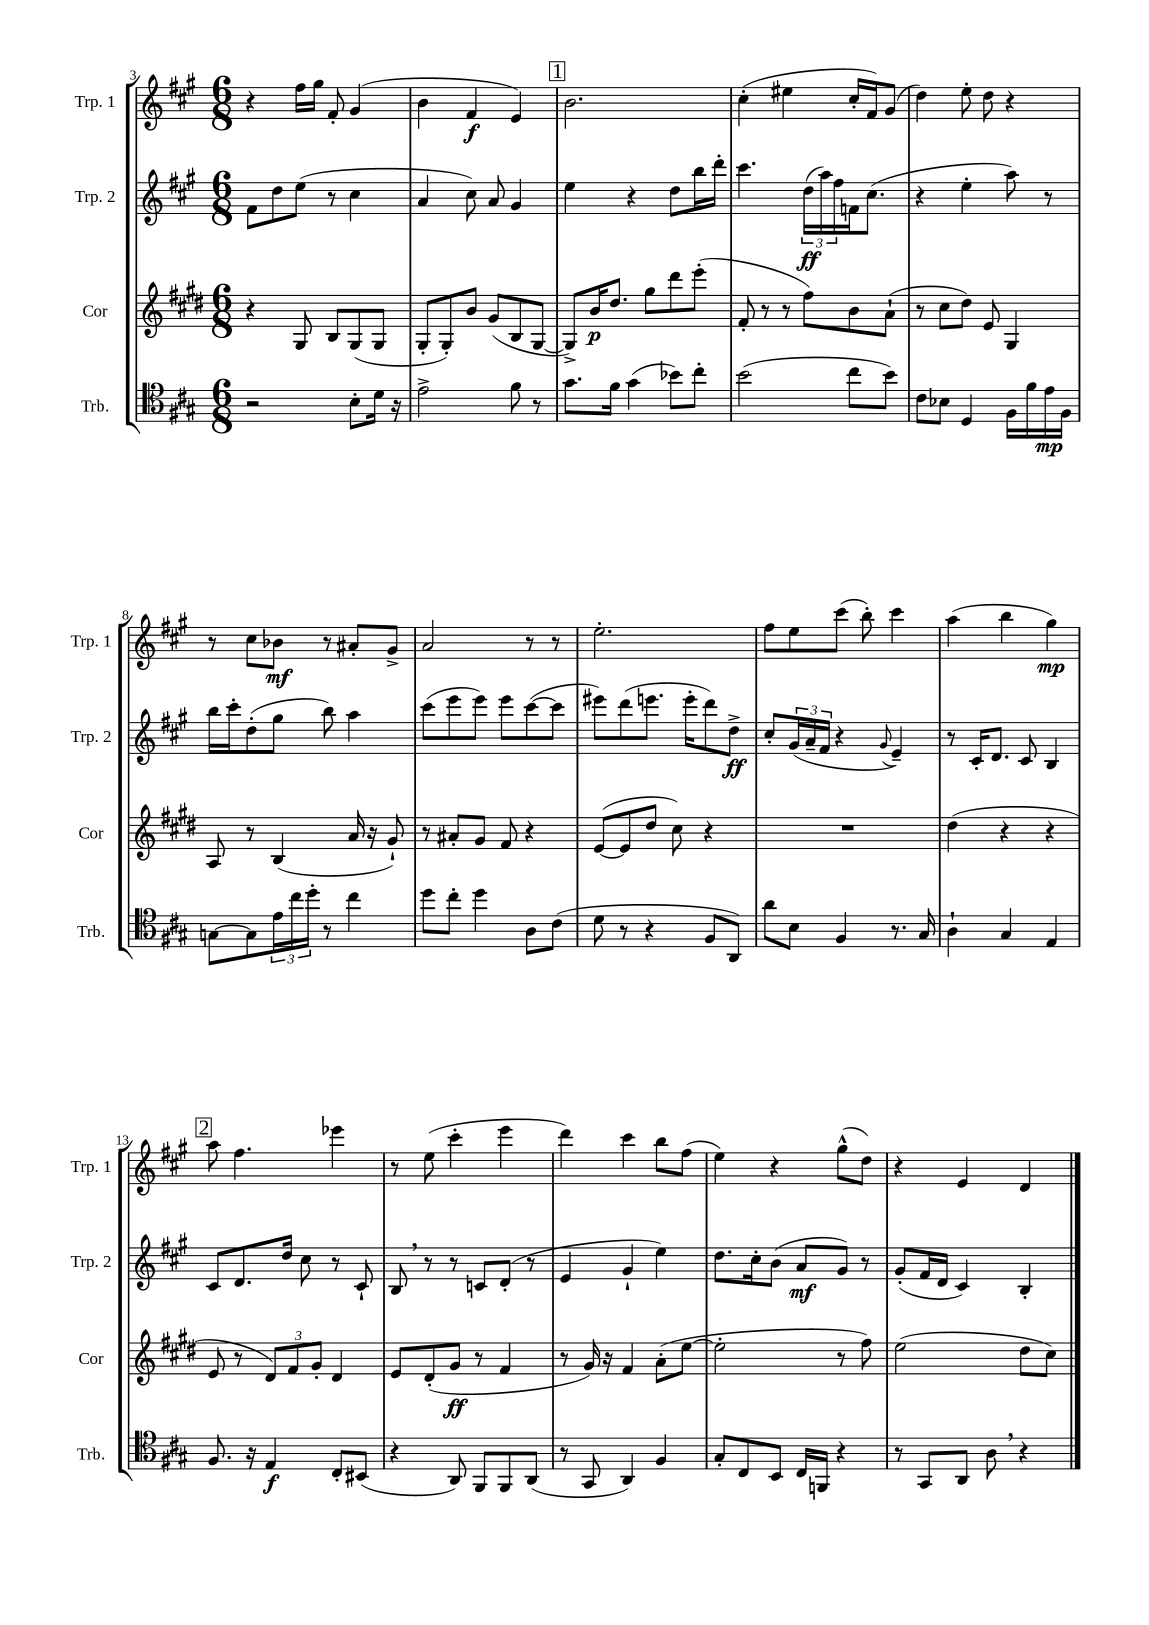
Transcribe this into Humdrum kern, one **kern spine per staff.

**kern	**dynam	**kern	**dynam	**kern	**dynam	**kern	**dynam
*part4	*part4	*part3	*part3	*part2	*part2	*part1	*part1
*staff4	*staff4	*staff3	*staff3	*staff2	*staff2	*staff1	*staff1
*I"Trb.	*	*I"Cor	*	*I"Trp. 2	*	*I"Trp. 1	*
*I'Trb.	*	*I'Cor	*	*I'Trp. 2	*	*I'Trp. 1	*
*clefC4	*	*clefG2	*	*clefG2	*	*clefG2	*
*k[f#c#g#]	*	*k[f#c#g#d#]	*	*k[f#c#g#]	*	*k[f#c#g#]	*
*M6/8	*	*M6/8	*	*M6/8	*	*M6/8	*
=3	=3	=3	=3	=3	=3	=3	=3
2r	.	4r	.	8f#\L	.	4r	.
.	.	.	.	8dd\	.	.	.
.	.	8G#/	.	(8ee\J	.	16ff#\LL	.
.	.	.	.	.	.	16gg#\JJ	.
.	.	8B/L	.	8r	.	8f#'/	.
8B'\L	.	(8G#/	.	4cc#\	.	(4g#/	.
16d\Jk	.	8G#/J	.	.	.	.	.
16r	.	.	.	.	.	.	.
=4	=4	=4	=4	=4	=4	=4	=4
2e^\	.	8G#'/L	.	4a/	.	4b\	.
.	.	8G#'/)	.	.	.	.	.
.	.	8b/J	.	8cc#\)	.	4f#/	f
.	.	(8g#/L	.	8a/	.	.	.
8f#\	.	8B/	.	4g#/	.	4e/)	.
8r	.	[8G#/J	.	.	.	.	.
!!LO:REH:place=s1:t=1
=5	=5	=5	=5	=5	=5	=5	=5
8.g#\L	.	8G#^/L])	.	4ee\	.	2.b\	.
.	.	16b/K	p	.	.	.	.
16f#\Jk	.	8.dd#/J	.	.	.	.	.
(4g#\	.	.	.	4r	.	.	.
.	.	8gg#\L	.	.	.	.	.
8b-X\L)	.	8ddd#\	.	8dd\L	.	.	.
8cc#'\J	.	(8eee'\J	.	16bb\L	.	.	.
.	.	.	.	16ddd'\JJ	.	.	.
=6	=6	=6	=6	=6	=6	=6	=6
(2b\	.	8f#'/	.	4.ccc#\	.	(4cc#'\	.
.	.	8r	.	.	.	.	.
.	.	8r	.	.	.	4ee#X\	.
.	.	8ff#\L)	.	(24dd\LL	ff	.	.
.	.	.	.	24aa\)	.	.	.
.	.	.	.	24ff#\	.	.	.
8cc#\L	.	8b\	.	16fn\J	.	16cc#'/LL	.
.	.	.	.	(8.cc#\J	.	16f#/J)	.
8b\J)	.	(8a`\J	.	.	.	(8g#/J	.
=7	=7	=7	=7	=7	=7	=7	=7
8c#\L	.	8r	.	4r	.	4dd\)	.
8B-X\J	.	8cc#\L	.	.	.	.	.
4D/	.	8dd#\J)	.	4ee'\	.	8ee'\	.
.	.	8e/	.	.	.	8dd\	.
16F#\LL	.	4G#/	.	8aa\)	.	4r	.
16f#\	.	.	.	.	.	.	.
16e\	mp	.	.	8r	.	.	.
16F#\JJ	.	.	.	.	.	.	.
!!LO:LB:g=z
=8	=8	=8	=8	=8	=8	=8	=8
[8Gn\L	.	8A/	.	16bb\LL	.	8r	.
.	.	.	.	16ccc#'\J	.	.	.
8G\]	.	8r	.	(8dd'\	.	8cc#\L	.
24e\L	.	(4B/	.	8gg#\J	.	8b-X\J	mf
24cc#\	.	.	.	.	.	.	.
24dd'\JJ	.	.	.	.	.	.	.
8r	.	.	.	8bb\)	.	8r	.
4cc#\	.	16a/	.	4aa\	.	8a#X'/L	.
.	.	16r	.	.	.	.	.
.	.	8g#`/)	.	.	.	8g#^/J	.
=9	=9	=9	=9	=9	=9	=9	=9
8dd\L	.	8r	.	(8ccc#\L	.	2a/	.
8cc#'\J	.	8a#X'/L	.	8eee\	.	.	.
4dd\	.	8g#/J	.	8eee\J)	.	.	.
.	.	8f#/	.	8eee\L	.	.	.
8A\L	.	4r	.	([8ccc#\	.	8r	.
(8c#\J	.	.	.	8ccc#\J]	.	8r	.
=10	=10	=10	=10	=10	=10	=10	=10
8d\	.	([8e/L	.	8eee#X\L)	.	2.ee'\	.
8r	.	8e/]	.	(8ddd\	.	.	.
4r	.	8dd#/J	.	8.eeen\J	.	.	.
.	.	8cc#\)	.	.	.	.	.
.	.	.	.	16eee'\KL	.	.	.
8F#/L	.	4r	.	8ddd\)	.	.	.
8AA/J)	.	.	.	8dd^\J	ff	.	.
=11	=11	=11	=11	=11	=11	=11	=11
8a\L	.	2.r	.	8cc#'/L	.	8ff#\L	.
8B\J	.	.	.	(24g#/L	.	8ee\	.
.	.	.	.	24a~/	.	.	.
.	.	.	.	24f#/JJ	.	.	.
4F#/	.	.	.	4r	.	(8ccc#\J	.
.	.	.	.	.	.	8bb'\)	.
.	.	.	.	8qqg#/	.	.	.
8.r	.	.	.	4e~/)	.	4ccc#\	.
16G#/	.	.	.	.	.	.	.
=12	=12	=12	=12	=12	=12	=12	=12
4A`\	.	(4dd#\	.	8r	.	(4aa\	.
.	.	.	.	16c#'/KL	.	.	.
.	.	.	.	8.d/J	.	.	.
4G#/	.	4r	.	.	.	4bb\	.
.	.	.	.	8c#/	.	.	.
4E/	.	4r	.	4B/	.	4gg#\)	mp
!!LO:LB:g=z
!!LO:REH:place=s1:t=2
=13	=13	=13	=13	=13	=13	=13	=13
8.F#/	.	8e/	.	8c#/L	.	8aa\	.
.	.	8r	.	8.d/	.	4.ff#\	.
16r	.	.	.	.	.	.	.
4E/	f	12d#/L)	.	.	.	.	.
.	.	.	.	16dd/Jk	.	.	.
.	.	12f#/	.	.	.	.	.
.	.	.	.	8cc#\	.	.	.
.	.	12g#'/J	.	.	.	.	.
8C#'/L	.	4d#/	.	8r	.	4eee-X\	.
(8BB#X/J	.	.	.	8c#`/	.	.	.
=14	=14	=14	=14	=14	=14	=14	=14
4r	.	8e/L	.	8B,/	.	8r	.
.	.	(8d#'/	.	8r	.	(8ee\	.
8AA/)	.	8g#/J	ff	8r	.	4ccc#'\	.
8FF#/L	.	8r	.	8cn/L	.	.	.
8FF#/	.	4f#/	.	(8d'/J	.	4eee\	.
(8AA/J	.	.	.	8r	.	.	.
=15	=15	=15	=15	=15	=15	=15	=15
8r	.	8r	.	4e/	.	4ddd\)	.
8GG#/	.	16g#/)	.	.	.	.	.
.	.	16r	.	.	.	.	.
4AA/)	.	4f#/	.	4g#`/	.	4ccc#\	.
4F#/	.	(8a'\L	.	4ee\)	.	8bb\L	.
.	.	[8ee\J	.	.	.	(8ff#\J	.
=16	=16	=16	=16	=16	=16	=16	=16
8G#'/L	.	2ee'\]	.	8.dd\L	.	4ee\)	.
8C#/	.	.	.	.	.	.	.
.	.	.	.	16cc#'\k	.	.	.
8BB/J	.	.	.	(8b\J	.	4r	.
16C#/LL	.	.	.	8a/L	mf	.	.
16FFn/JJ	.	.	.	.	.	.	.
4r	.	8r	.	8g#/J)	.	(8gg#^^\L	.
.	.	8ff#\)	.	8r	.	8dd\J)	.
=17	=17	=17	=17	=17	=17	=17	=17
8r	.	(2ee\	.	(8g#'/L	.	4r	.
8GG#/L	.	.	.	16f#/L	.	.	.
.	.	.	.	16d/JJ	.	.	.
8AA/J	.	.	.	4c#/)	.	4e/	.
8A,\	.	.	.	.	.	.	.
4r	.	8dd#\L	.	4B'/	.	4d/	.
.	.	8cc#\J)	.	.	.	.	.
==	==	==	==	==	==	==	==
*-	*-	*-	*-	*-	*-	*-	*-
